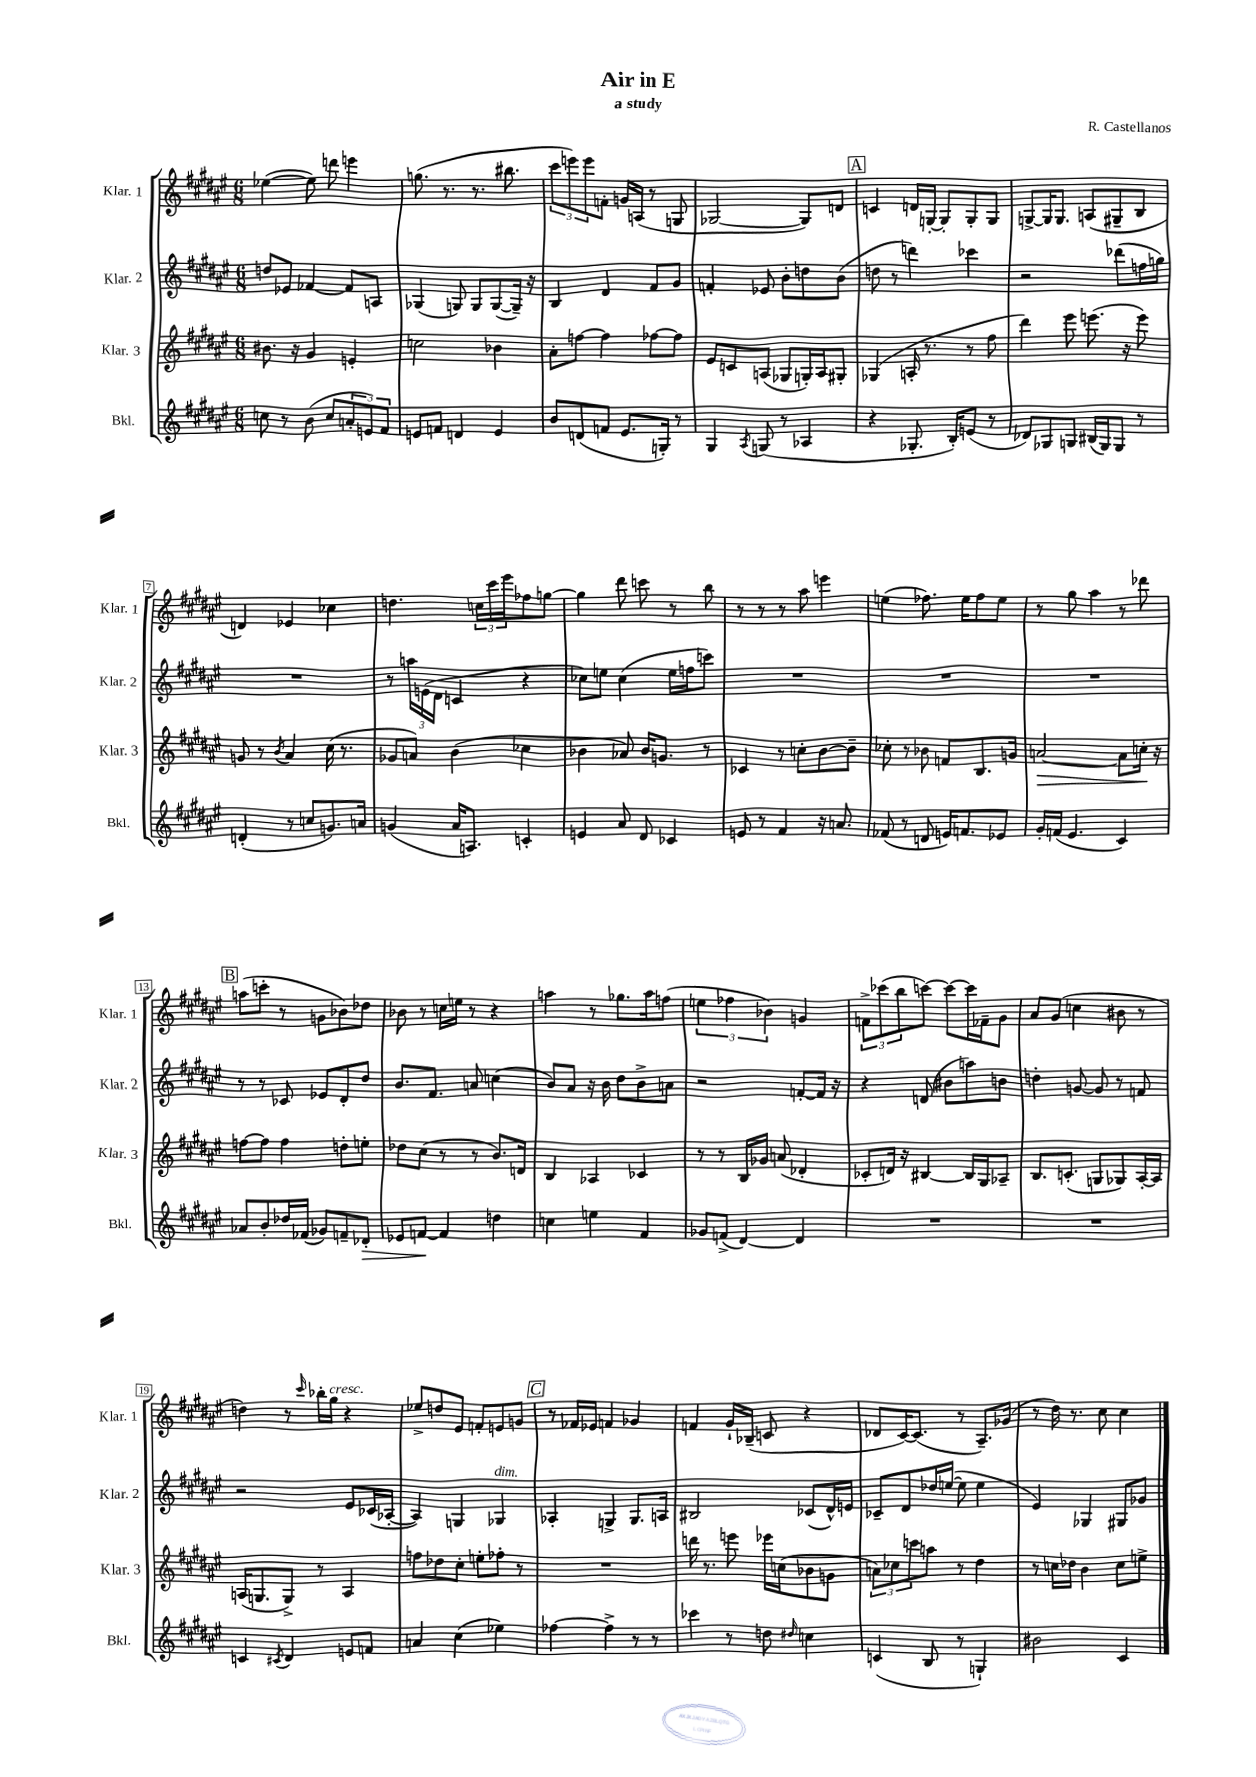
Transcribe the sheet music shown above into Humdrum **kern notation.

**kern	**kern	**kern	**kern
*staff4	*staff3	*staff2	*staff1
*clefG2	*clefG2	*clefG2	*clefG2
*k[f#c#g#d#a#e#]	*k[f#c#g#d#a#e#]	*k[f#c#g#d#a#e#]	*k[f#c#g#d#a#e#]
*M6/8	*M6/8	*M6/8	*M6/8
8cc	8.b#	8dd	([4ee-
8r	.	8e-	.
.	16r	.	.
(8b	4g#	[4f-	8ee-])
8cc	.	.	8ddd
12a'	4e'	8f-]	4eee
12e)	.	.	.
.	.	8A	.
12f#	.	.	.
=	=	=	=
8e	2cc	(4G-	(8.gg
8f	.	.	.
.	.	.	8.r
4d	.	8G)	.
.	.	8G	8.r
4e	4b-	([8G	.
.	.	.	8.bb#
.	.	16G~])	.
.	.	16r	.
=	=	=	=
8b	8a#'	4B	12ccc#
.	.	.	12eee)
(8d	[8ff	.	.
.	.	.	12eee
8f	4ff]	4d#	8f'
8.e#	.	.	16g
.	.	.	(16A
.	[8ff-	8f#	8r
16G')	.	.	.
8r	8ff-]	8g#	8G
=	=	=	=
4G#	8e#	4f'	[2G-
.	8c	.	.
8qA#	.	.	.
(8G	(8A	8e-	.
8r	8G-	8b'	.
4A-	16G')	8dd	8G-])
.	16A	.	.
.	8G#'	(8b	8d
=	=	=	=
4r	(4G-	8dd	4c
.	.	8r	.
8.G-'	16A'	4ddd)	16d
.	8.r	.	[16G'
.	.	.	8G']
16B')	.	.	.
(8e	8r	4ccc-	8G'
8r	8ff#	.	8G
=	=	=	=
8d-)	4ddd#)	2r	[8G^
8G-	.	.	16G]
.	.	.	8.G
8G	8eee#	.	.
(16B#	(8.eee	.	(8A
16G)	.	.	.
8G	.	(8ddd-	8G#~
.	16r	.	.
8r	8eee)	16ff	8B
.	.	16gg)	.
=	=	=	=
(4d'	8g	2.r	4d)
.	8r	.	.
.	8qb	.	.
8r	4a#	.	4e-
8cc	.	.	.
8.g)	(16cc#	.	4cc-
.	8.r	.	.
16a	.	.	.
=	=	=	=
(4g	8g-	8r	4.dd
.	8a)	24aa	.
.	.	(24e	.
.	.	24d#	.
16a#	(4b	4c	.
8.A)	.	.	.
.	.	.	24cc
.	.	.	24ccc#
.	.	.	24eee#
4c'	4cc-	4r	8ff-
.	.	.	[8gg
=	=	=	=
4e	4b-	8cc-)	4gg]
.	.	8ee	.
8a#	8a-)	(4cc-	8ddd#
8d#	16b-	.	8ccc
.	8.g	.	.
4c-	.	16ee	8r
.	.	16ff	.
.	8r	8ccc)	8bb
=	=	=	=
8e	4c-	2.r	8r
8r	.	.	8r
4f#	8r	.	8r
.	8cc'	.	8aa#
16r	[8b	.	4eee
8.a	.	.	.
.	8b~]	.	.
=	=	=	=
(8f-	8cc-'	2.r	(4ee
8r	8r	.	.
8d	8b-	.	8.ff-)
16e)	8f	.	.
8.f	.	.	16ee
.	8.B	.	8ff-
8e-	.	.	8ee
.	16g	.	.
=	=	=	=
16g#'	[2a	2.r	8r
(16f	.	.	.
4.e#	.	.	8gg#
.	.	.	4aa#
4c#)	8a]	.	8r
.	16cc'	.	8ddd-
.	16r	.	.
=	=	=	=
8a-	[8ff	8r	(8aa
8b'	8ff]	8r	8ccc'
16dd-	4ff	8c-	8r
(16f-	.	.	.
8g-)	.	8e-	8g
8f~	8dd'	8d#'	8b-)
8d-'	8ee'	8dd#	8dd-
=	=	=	=
8e-	8dd-	8.b	8b-
[8f	(8cc#	.	8r
.	.	8.f#	.
4f]	8r	.	16cc
.	.	.	16ee
.	8r	8a	8r
4dd	8.b)	(4cc	4r
.	16d	.	.
=	=	=	=
4cc	4B	8b)	4aa
.	.	8a#	.
4ee	4A-	16r	8r
.	.	16b	.
.	.	8dd#	8.gg-
4f#	4c-	8b^	.
.	.	.	16aa
.	.	8a	(8ff
=	=	=	=
8g-	8r	2r	6ee
(8f^	8r	.	.
.	.	.	6ff-
[4d#)	16B	.	.
.	16g-	.	.
.	.	.	6b-)
.	(8a	.	.
4d#]	4d-'	[8f'	4g
.	.	16f]	.
.	.	16r	.
=	=	=	=
2.r	8c-'	4r	12f^
.	.	.	(12ccc-
.	16d)	.	.
.	.	.	12bb
.	16r	.	.
.	[4B#	(8d	[8ccc)
.	.	8b#	8ccc_
.	16B#]	8aa)	16ccc]
.	16G#	.	16f-~
.	8A-~	8b	8g#
=	=	=	=
2.r	8.B	4dd'	8a#
.	.	.	(8g#
.	(8.c'	.	.
.	.	[8g	4cc
.	8G	8g]	.
.	8G-)	8r	8b#
.	[16A#'	8f	8r
.	16A#]	.	.
=	=	=	=
4c	(16A	2r	4dd)
.	8.G	.	.
8qc#	.	.	.
4d#	8G^)	.	8r
.	.	.	16qqccc#
.	8r	.	16bb-'
.	.	.	16gg#
8e	4A	8e#	4r
8f	.	(16c-	.
.	.	[16A-'	.
=	=	=	=
4a	8ff	4A-])	8ee-^
.	8dd-	.	8dd
(4cc#	8cc#'	4G	8e#
.	8ee'	.	8f'
4ee-)	8ff-'	4G-	8e
.	8r	.	8g
=	=	=	=
[4ff-	2.r	4A-'	8r
.	.	.	16f-
.	.	.	16e-
4ff-^]	.	4G^	4f
8r	.	8.G	4g-
8r	.	.	.
.	.	16A	.
=	=	=	=
4ccc-	16ddd	2B#	4f
.	8.r	.	.
8r	8eee	.	16g#`
.	.	.	(16B-~
8dd	16eee-	.	8c
.	(16cc	.	.
16qqdd#	.	.	.
4cc	8b-	(8c-	4r
.	8g	16d#^^)	.
.	.	16e	.
=	=	=	=
(4c	12a)	8c-~	8d-
.	12cc-	.	.
.	.	8d#	[16c#)
.	12ccc	.	.
.	.	.	(8.c#]
8B	8aa	16dd-	.
.	.	([16ee	.
8r	8r	8ee]	8r
4G`)	4dd#	4ee	8.A#~)
.	.	.	(16g-
=	=	=	=
2b#	8r	4e#)	8r
.	16cc	.	16dd#)
.	16dd-	.	8.r
.	4b	4G-	.
.	.	.	8cc#
4c#	8cc	8G#	4cc#
.	8ee^	8g-	.
==	==	==	==
*-	*-	*-	*-
